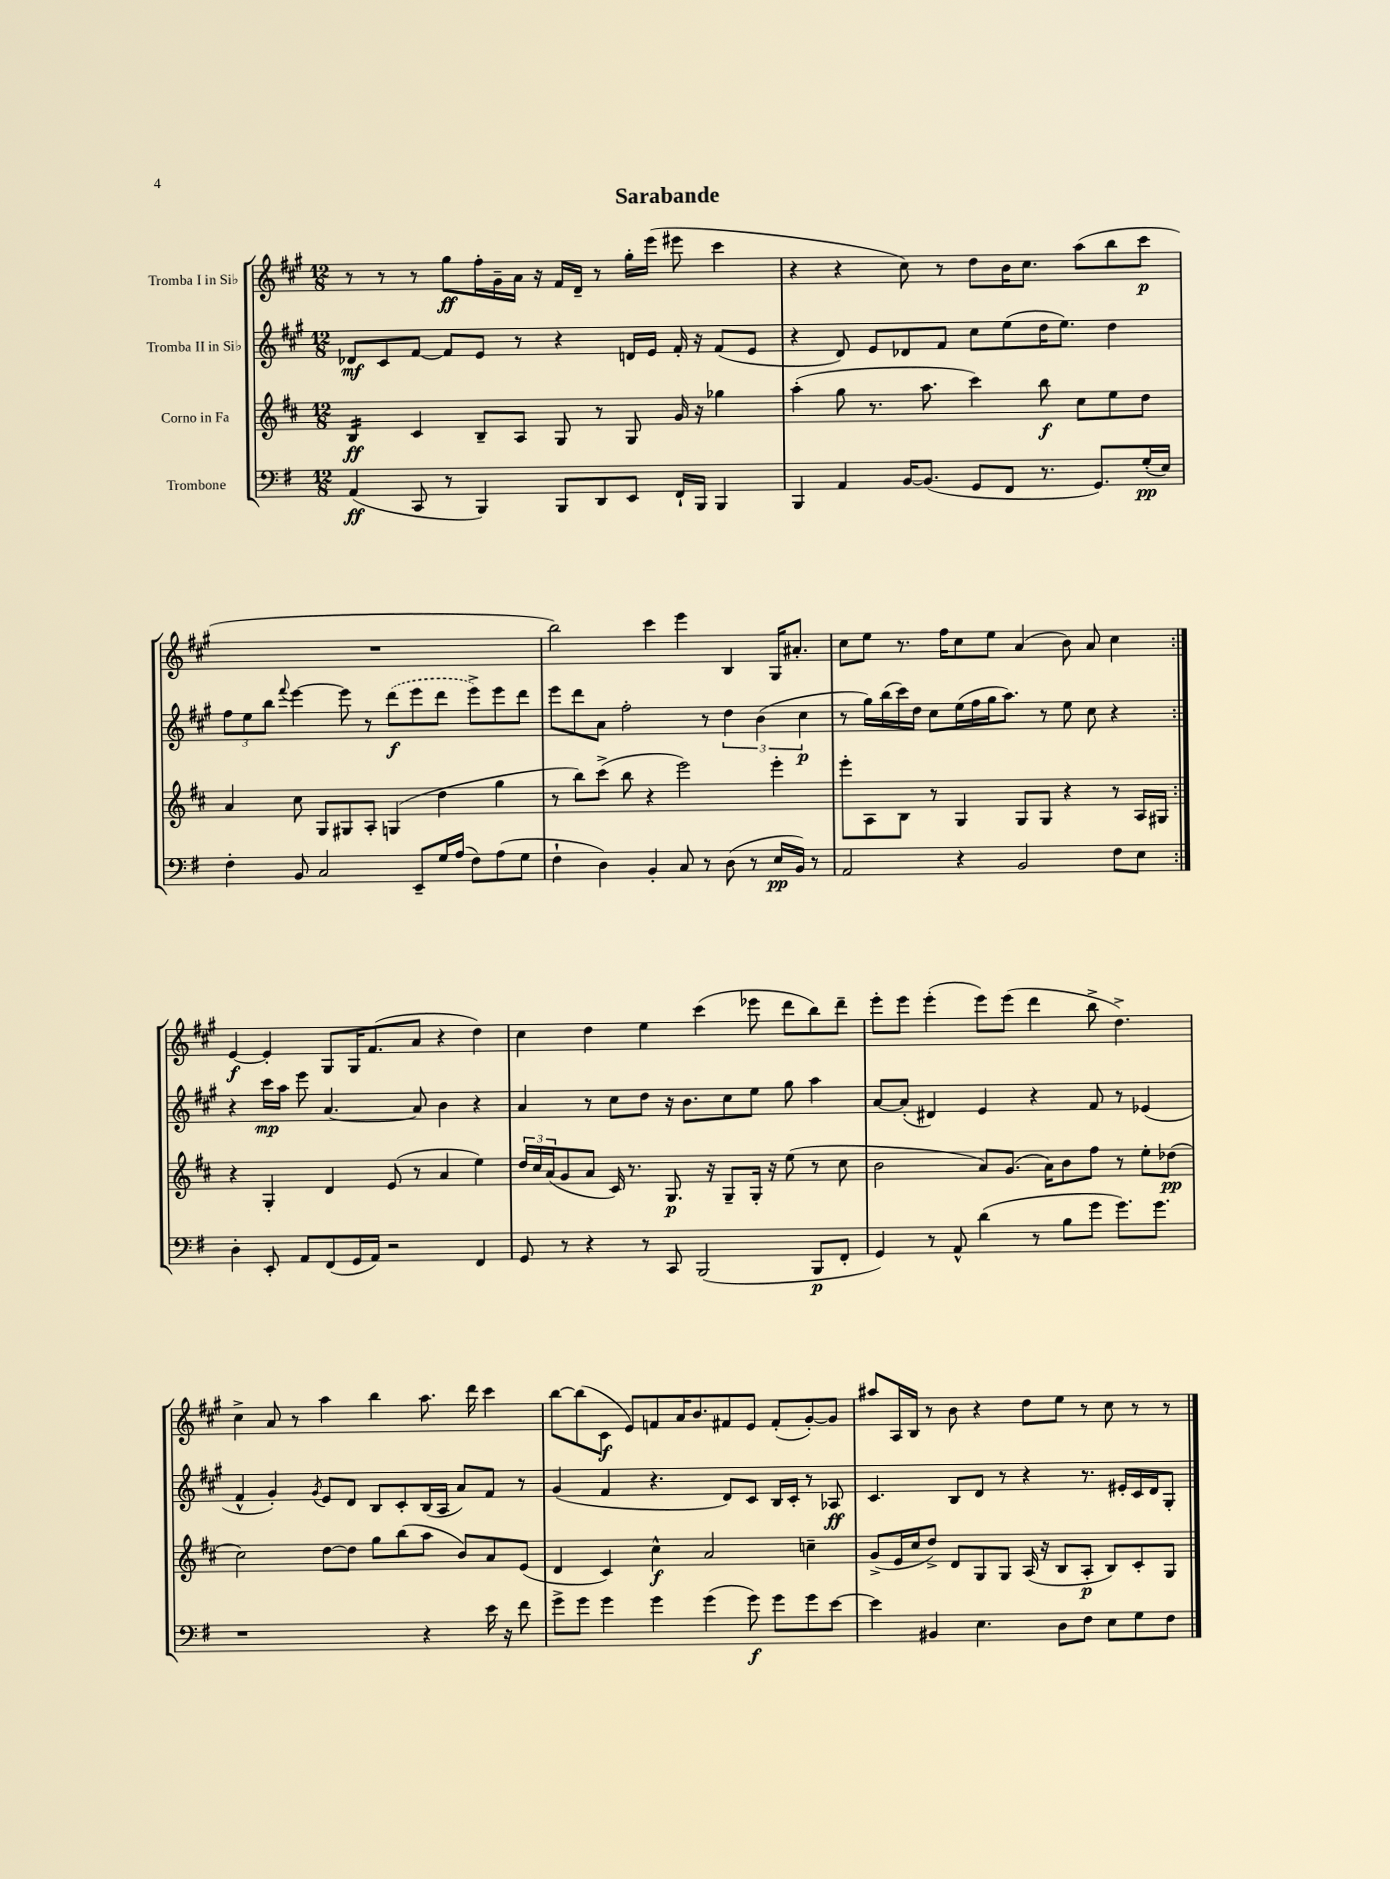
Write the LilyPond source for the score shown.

\header { title = "Sarabande" }
<<
\new StaffGroup <<
\new Staff = "s0" \with { instrumentName = "Tromba I in Sib" } {
    \clef treble \key a \major \numericTimeSignature \time 12/8
    \repeat volta 2 { r8 r8 r8 gis''8\ff fis''16-. gis'16-- a'16 r16 fis'16 d'16-- r8 gis''16-. e'''16( eis'''8 cis'''4 |
    r4 r4 cis''8) r8 d''8 b'16 cis''8. a''8( b''8 cis'''8\p |
    R1. |
    b''2) cis'''4 e'''4 b4 gis16 ais'8.-. |
    cis''8 e''8 r8. fis''16 cis''8 e''8 a'4( b'8) a'8 cis''4 | }
    e'4~\f e'4-. gis8 gis16 fis'8.( a'8 r4 d''4) |
    cis''4 d''4 e''4 cis'''4( ees'''8 d'''8 b''8) d'''8-- |
    e'''8-. e'''8 e'''4-.( e'''8) e'''8( d'''4 b''8-> d''4.->) |
    cis''4-> a'8 r8 a''4 b''4 a''8. d'''16 cis'''4 |
    b''8~ b''8( cis'8\f e'8) f'8 a'16 b'8. fis'8 e'8 fis'8-.( gis'8~-.) gis'8 |
    ais''8 a16 b16 r8 b'8 r4 d''8 e''8 r8 cis''8 r8 r8 \bar "|." |
}
\new Staff = "s1" \with { instrumentName = "Tromba II in Sib" } {
    \clef treble \key a \major \numericTimeSignature \time 12/8
    \repeat volta 2 { des'8\mf cis'8 fis'8~ fis'8 e'8 r8 r4 d'16 e'16 fis'16-. r16 fis'8( e'8 |
    r4 d'8) e'8 des'8 fis'8 cis''8 e''8( d''16 e''8.) d''4 |
    \tuplet 3/2 { fis''8 e''8 b''8 } \appoggiatura { fis'''8 } e'''4~ e'''8 r8 \once \slurDashed d'''8\f( e'''8 d'''8 e'''8->) e'''8 d'''8 |
    e'''8 d'''8 a'8 fis''2-. r8 \tuplet 3/2 { d''4 b'4( cis''4\p } |
    r8 gis''16) b''16( cis'''16) d''16 cis''8 e''16( fis''16 gis''16 a''8.) r8 e''8 cis''8 r4 | }
    r4 cis'''16\mp a''16 e'''8 a'4.~ a'8 b'4 r4 |
    a'4 r8 cis''8 d''8 r16 b'8. cis''8 e''8 gis''8 a''4 |
    a'8~ a'8-.( dis'4) e'4 r4 fis'8 r8 ees'4( |
    fis'4-^ gis'4-.) \acciaccatura { gis'8 } e'8 d'8 b8 cis'8-. b16( a16 a'8) fis'8 r8 |
    gis'4( fis'4 r4. d'8) cis'8 b16 cis'16-. r8 aes8\ff |
    cis'4. b8 d'8 r8 r4 r8. eis'16-. cis'16 d'16 gis8-. \bar "|." |
}
\new Staff = "s2" \with { instrumentName = "Corno in Fa" } {
    \clef treble \key d \major \numericTimeSignature \time 12/8
    \repeat volta 2 { b4:16\ff cis'4 b8-- a8 g8 r8 g8 g'16 r16 ges''4 |
    a''4-.( g''8 r8. a''8. cis'''4) b''8\f cis''8 e''8 d''8 |
    a'4 cis''8 g8 gis8 a8-. g4( d''4 g''4 |
    r8 b''8) cis'''8->( b''8 r4 e'''2) e'''4-. |
    e'''8-. a8 b8 r8 g4 g8 g8 r4 r8 a16 gis16 | }
    r4 g4-. d'4 e'8( r8 a'4 e''4) |
    \tuplet 3/2 { d''16 cis''16 a'16( } g'8 a'8 cis'16) r8. g8.\p r16 g8-- g16-. r16 e''8( r8 cis''8 |
    b'2 a'8) g'8.( a'16) b'8 fis''8 r8 e''8-. des''8\pp( |
    cis''2) d''8~ d''8 g''8 b''8( a''8 b'8) a'8 e'8( |
    d'4 cis'4) cis''4-^\f a'2 c''4-- |
    g'8->( e'16 cis''16 d''8->) d'8 g8 g8 a16( r16 b8 a8-.\p b8) cis'8-. g8 \bar "|." |
}
\new Staff = "s3" \with { instrumentName = "Trombone" } {
    \clef bass \key g \major \numericTimeSignature \time 12/8
    \repeat volta 2 { a,4\ff( c,8 r8 b,,4) b,,8 d,8 e,8 fis,16-! b,,16 b,,4 |
    b,,4 a,4 b,16~ b,8.( g,8 fis,8 r8. g,8.) g16-.\pp( e16) |
    fis4-. b,8 c2 e,8-- g16 a16( fis8) a8( g8 |
    fis4-! d4) b,4-. c8 r8 d8( r8 e16\pp b,16) r8 |
    a,2 r4 b,2 fis8 e8 | }
    d4-. e,8-. a,8 fis,8( g,16 a,16) r2 fis,4 |
    g,8 r8 r4 r8 c,8 b,,2( b,,8\p fis,8-. |
    g,4) r8 a,8-^ d'4( r8 b8 g'8 g'8.) g'8. |
    r1 r4 e'16 r16 fis'8 |
    g'8-> g'8 g'4 g'4 g'4( g'8\f) g'8 g'8 e'8~ |
    e'4 bis,4 e4. d8 fis8 e8 g8 fis8 \bar "|." |
}
>>
>>
\layout { \context { \Score \remove "Bar_number_engraver" } }
